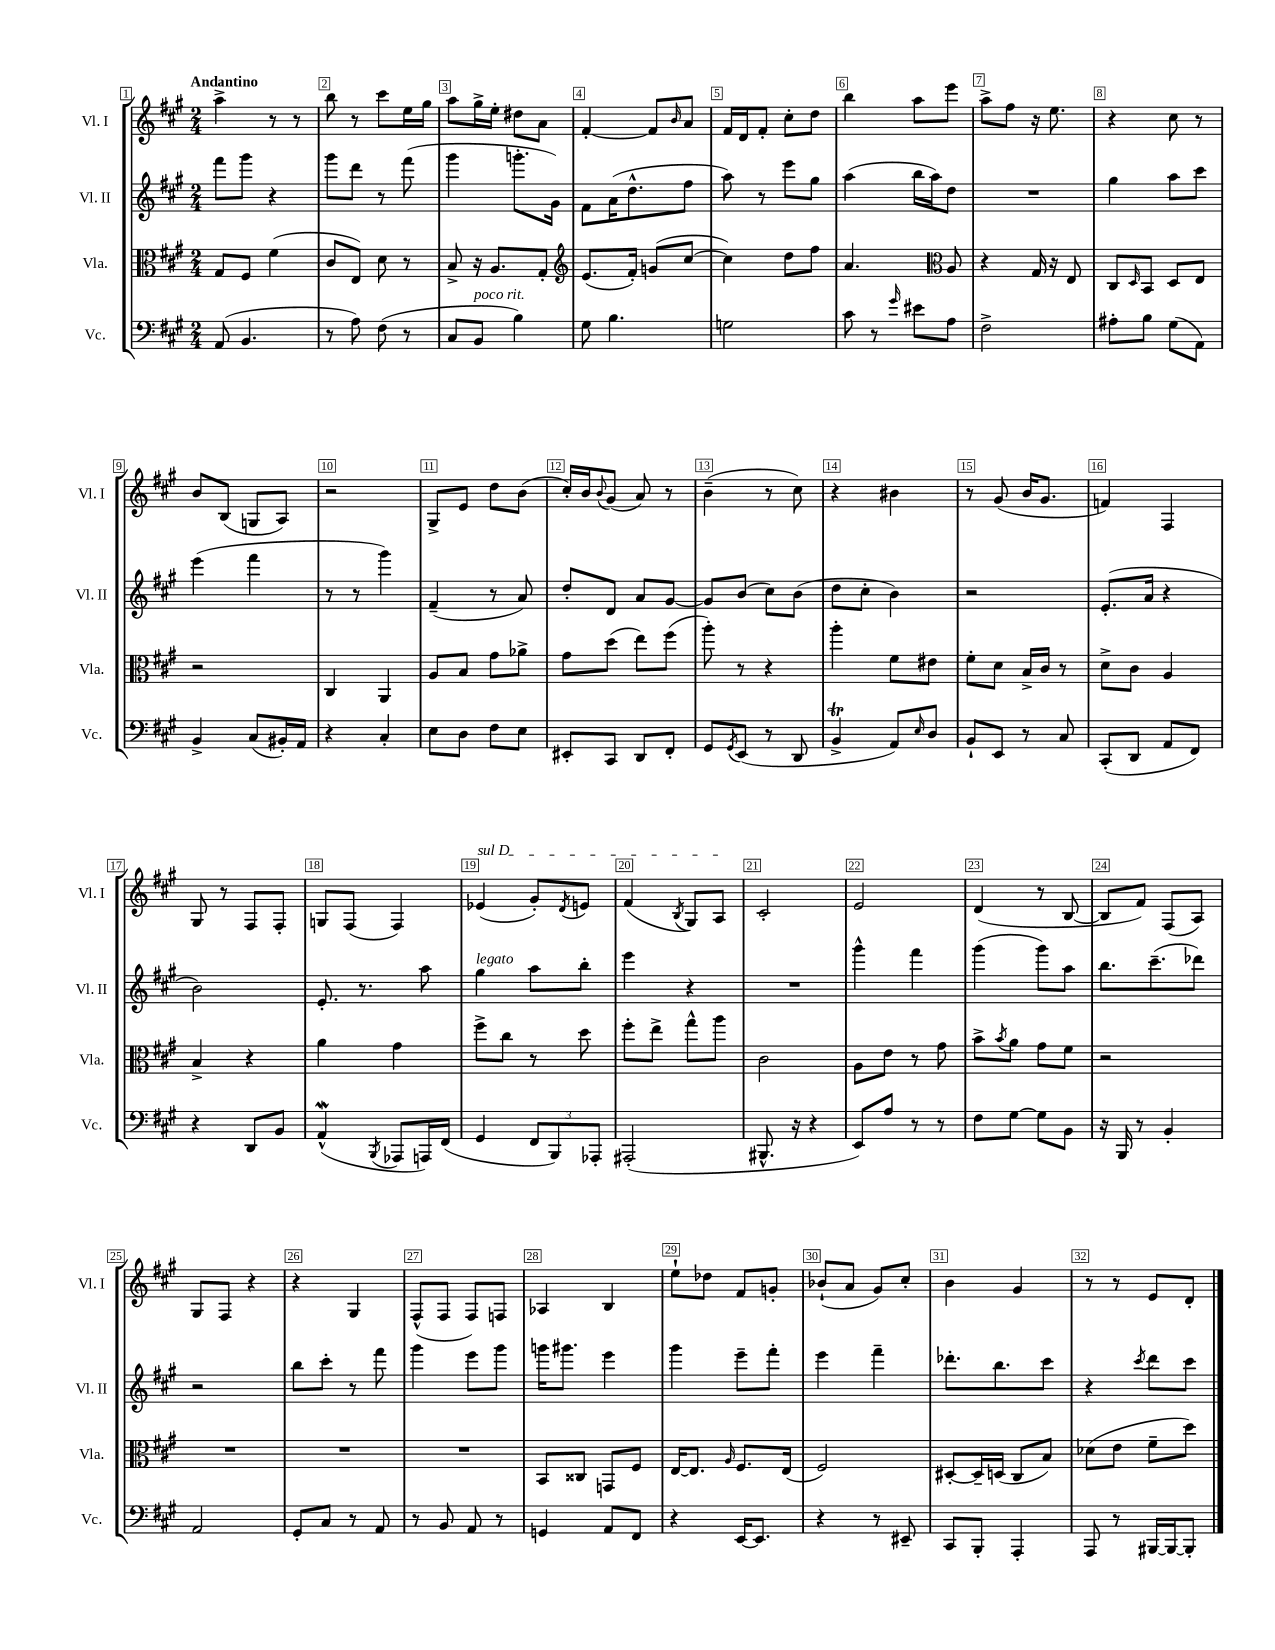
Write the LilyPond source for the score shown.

<<
\new StaffGroup <<
\new Staff = "s0" \with { instrumentName = "Vl. I" shortInstrumentName = "Vl. I" } {
    \clef treble \key a \major \numericTimeSignature \time 2/4 \tempo "Andantino"
    a''4-> r8 r8 |
    b''8 r8 cis'''8 e''16 gis''16 |
    a''8 gis''16-> e''16-. dis''8 a'8 |
    fis'4~-. fis'8 \grace { b'16 } a'8 |
    fis'16 d'16 fis'8-. cis''8-. d''8 |
    b''4 a''8 e'''8 |
    a''8-> fis''8 r16 e''8. |
    r4 cis''8 r8 |
    b'8 b8( g8 a8) |
    r2 |
    gis8-> e'8 d''8 b'8( |
    cis''16-.) b'16 \appoggiatura { b'8 } gis'8( a'8) r8 |
    b'4--( r8 cis''8) |
    r4 bis'4 |
    r8 gis'8( b'16 gis'8. |
    f'4) fis4 |
    gis8 r8 fis8 fis8-. |
    g8 fis8( fis4) |
    \once \override TextSpanner.bound-details.left.text = \markup { \italic "sul D" } ees'4\startTextSpan( gis'8-.) \acciaccatura { d'8 } e'8 |
    fis'4( \acciaccatura { b8 } gis8) a8\stopTextSpan |
    cis'2-. |
    e'2 |
    d'4( r8 b8~ |
    b8 fis'8) fis8( a8) |
    gis8 fis8 r4 |
    r4 gis4 |
    fis8-^( fis8 fis8) f8 |
    aes4 b4 |
    e''8-! des''8 fis'8 g'8-. |
    bes'8-!( a'8 gis'8) cis''8-. |
    b'4 gis'4 |
    r8 r8 e'8 d'8-. \bar "|." |
}
\new Staff = "s1" \with { instrumentName = "Vl. II" shortInstrumentName = "Vl. II" } {
    \clef treble \key a \major \numericTimeSignature \time 2/4
    fis'''8 gis'''8 r4 |
    gis'''8 d'''8 r8 fis'''8( |
    gis'''4 g'''8.-. gis'16) |
    fis'8 a'16( d''8.-^ fis''8 |
    a''8) r8 e'''8 gis''8 |
    a''4( b''16 a''16) d''8 |
    R2 |
    gis''4 a''8 cis'''8 |
    e'''4( fis'''4 |
    r8 r8 gis'''4) |
    fis'4--( r8 a'8) |
    d''8-. d'8 a'8 gis'8~ |
    gis'8 b'8( cis''8) b'8( |
    d''8 cis''8-. b'4) |
    r2 |
    e'8.-.( a'16 r4 |
    b'2) |
    e'8.-. r8. a''8 |
    gis''4^\markup { \italic "legato" } a''8 b''8-. |
    e'''4 r4 |
    R2 |
    gis'''4-^ fis'''4 |
    gis'''4( gis'''8) a''8 |
    b''8. cis'''8.--( des'''8) |
    r2 |
    b''8 cis'''8-. r8 fis'''8 |
    gis'''4 e'''8 gis'''8 |
    g'''16 gis'''8. e'''4 |
    gis'''4 e'''8-- fis'''8-. |
    e'''4 fis'''4-- |
    des'''8.-. b''8. cis'''8 |
    r4 \acciaccatura { cis'''8 } d'''8 cis'''8 \bar "|." |
}
\new Staff = "s2" \with { instrumentName = "Vla." shortInstrumentName = "Vla." } {
    \clef alto \key a \major \numericTimeSignature \time 2/4
    gis8 fis8 fis'4( |
    cis'8 e8) d'8 r8 |
    b8-> r16 a8. gis8-. |
    \clef treble e'8.( fis'16-.) g'8( cis''8~ |
    cis''4) d''8 fis''8 |
    a'4. \clef alto a8 |
    r4 gis16 r16 e8 |
    cis8 \grace { d16 } b,8 d8 e8 |
    r2 |
    cis4 a,4 |
    a8 b8 gis'8 aes'8-> |
    gis'8 d''8( e''8) fis''8( |
    a''8-.) r8 r4 |
    a''4-. fis'8 eis'8 |
    fis'8-. d'8 b16-> cis'16 r8 |
    d'8-> cis'8 a4 |
    b4-> r4 |
    a'4 gis'4 |
    fis''8-> cis''8 r8 d''8 |
    fis''8-. e''8-> gis''8-^ a''8 |
    cis'2 |
    a8 e'8 r8 gis'8 |
    b'8-> \acciaccatura { b'8 } a'8 gis'8 fis'8 |
    r2 |
    R2 |
    R2 |
    R2 |
    b,8 cisis8 g,8 fis8 |
    e16~ e8. \grace { a16 } fis8. e16( |
    fis2) |
    dis8~-. dis16-- d16( cis8 b8) |
    des'8( e'8 fis'8-- d''8) \bar "|." |
}
\new Staff = "s3" \with { instrumentName = "Vc." shortInstrumentName = "Vc." } {
    \clef bass \key a \major \numericTimeSignature \time 2/4
    a,8( b,4. |
    r8 a8) fis8( r8 |
    cis8 b,8^\markup { \italic "poco rit." } b4) |
    gis8 b4. |
    g2 |
    cis'8 r8 \grace { gis'16 } eis'8 a8 |
    fis2-> |
    ais8-. b8 gis8( a,8) |
    b,4-> cis8( bis,16-.) a,16 |
    r4 cis4-. |
    e8 d8 fis8 e8 |
    eis,8-. cis,8 d,8 fis,8-. |
    gis,8 \acciaccatura { gis,8 } e,8( r8 d,8 |
    b,4->\trill a,8) \grace { e16 } d8 |
    b,8-! e,8 r8 cis8 |
    cis,8-.( d,8 a,8 fis,8) |
    r4 d,8 b,8 |
    a,4-^\mordent( \acciaccatura { b,,8 } aes,,8 a,,16) fis,16( |
    gis,4 \tuplet 3/2 { fis,8 b,,8) aes,,8-. } |
    ais,,2-.( |
    bis,,8.-^ r16 r4 |
    e,8) a8 r8 r8 |
    fis8 gis8~ gis8 b,8 |
    r16 b,,16 r8 b,4-. |
    a,2 |
    gis,8-. cis8 r8 a,8 |
    r8 b,8 a,8 r8 |
    g,4 a,8 fis,8 |
    r4 e,16~ e,8. |
    r4 r8 eis,8-- |
    cis,8 b,,8-. a,,4-. |
    a,,8 r8 bis,,16~ bis,,16~ bis,,8-. \bar "|." |
}
>>
>>
\layout { \context { \Score \override BarNumber.break-visibility = ##(#f #t #t) barNumberVisibility = #all-bar-numbers-visible \override BarNumber.stencil = #(make-stencil-boxer 0.1 0.3 ly:text-interface::print) } }
